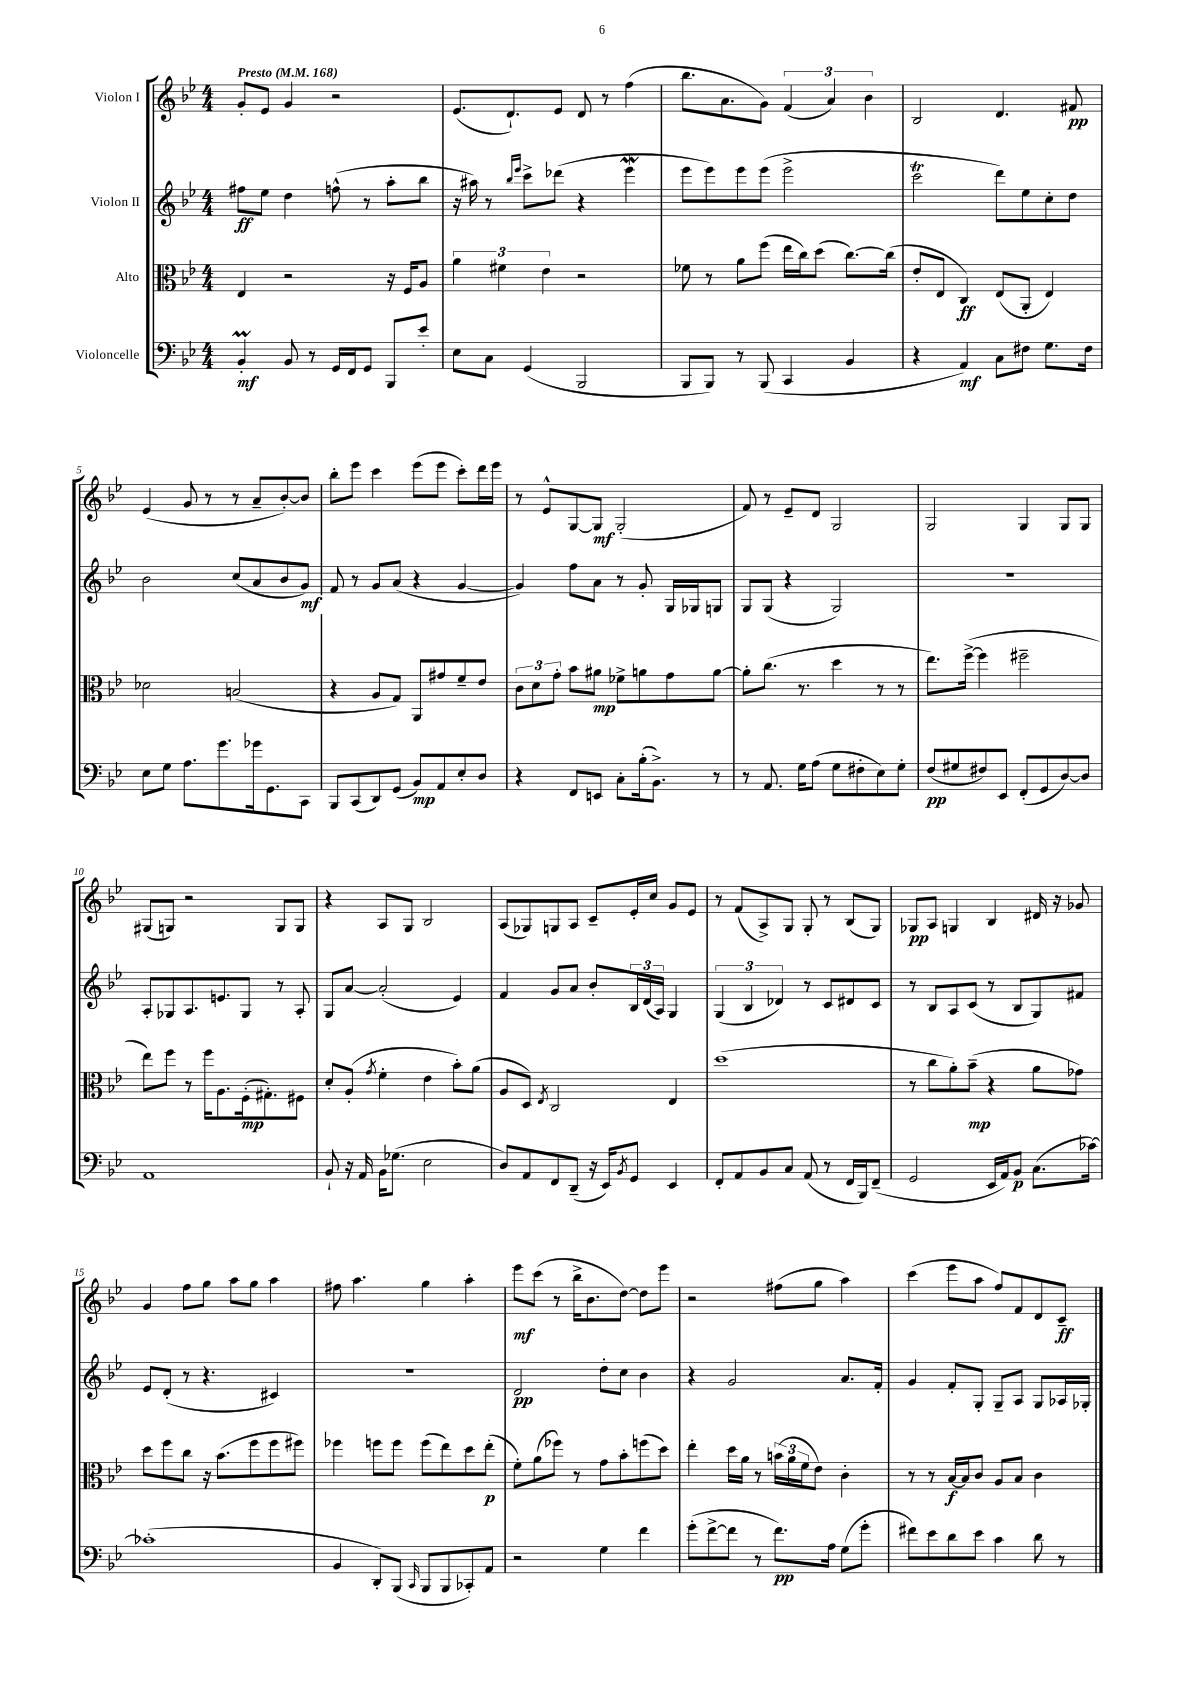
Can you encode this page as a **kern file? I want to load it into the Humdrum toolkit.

**kern	**kern	**kern	**kern
*staff4	*staff3	*staff2	*staff1
*clefF4	*clefC3	*clefG2	*clefG2
*k[b-e-]	*k[b-e-]	*k[b-e-]	*k[b-e-]
*M4/4	*M4/4	*M4/4	*M4/4
*MM168	*MM168	*MM168	*MM168
4BB-'/	4E-/	8ff#\L	8g'/L
.	.	8ee-\J	8e-/J
8BB-/	2r	4dd\	4g/
8r	.	.	.
16GG/LL	.	(8ff^^\	2r
16FF/J	.	.	.
8GG/J	.	8r	.
8BBB-/L	16r	8aa'\L	.
.	16F/LK	.	.
8e-'/J	8A/J	8bb-\J	.
=	=	=	=
8E-\L	6a\	16r	(8.e-/L
.	.	16aa#\)	.
8C\J	.	8r	.
.	6f#\	.	.
.	.	.	8.d`/)
.	.	16qqbb-/LL	.
.	.	16qqeee-/JJ	.
(4GG/	.	8ccc^\L	.
.	6e-\	.	.
.	.	(8ddd-\J	8e-/J
2BBB-/	2r	4r	8d/
.	.	.	8r
.	.	4eee-\	(4ff\
=	=	=	=
8BBB-/L	8f-\	8eee-\L	8.bb-\L
8BBB-/J)	8r	8eee-\)	.
.	.	.	8.a\
8r	8a\L	8eee-\	.
(8BBB-/	(8ff\J	(8eee-\J	8g\J)
4CC/	16ee-\LL	2eee-^\	(6f/
.	16cc\J)	.	.
.	(8dd\J	.	.
.	.	.	6a/)
4BB-/	[8.cc\L)	.	.
.	.	.	6b-\
.	(16cc\]Jk	.	.
=	=	=	=
4r	8e-'/L	2ccc\	2B-/
.	8E-/J	.	.
4AA/)	4C/)	.	.
8C\L	(8E-/L	8ddd\L)	4.d/
8F#\J	8AA'/J	8ee-\	.
8.G\L	4E-/)	8cc'\	.
.	.	8dd\J	8f#/
16F#\Jk	.	.	.
=	=	=	=
8E-\L	2d-\	2b-\	(4e-/
8G\J	.	.	.
8.A\L	.	.	8g/
.	.	.	8r
8.g\	.	.	.
.	(2B/	(8cc/L	8r
16g-\k	.	8a/	8a~/L
8.GG\	.	.	.
.	.	8b-/	[8b-'/)
8CC\J	.	8g/J)	8b-/]J
=	=	=	=
8BBB-/L	4r	8f/	8bb-'\L
(8CC/	.	8r	8eee-\J
8DD/)	8A/L	8g/L	4ccc\
(8GG/J	8G/J)	(8a/J	.
8BB-/L)	8AA/L	4r	(8eee-\L
8AA/	8g#/	.	8eee-\J
8E-'/	8f~/	[4g/	8ccc'\L)
8D/J	8e-/J	.	16ddd\L
.	.	.	16eee-\JJ
=	=	=	=
4r	12c\L	4g/])	8r
.	12d\	.	.
.	.	.	8e-^^/L
.	12g'\J	.	.
8FF/L	8b-\L	8ff\L	[8G/
8EE/J	8a#\J	8a\J	8G/]J
8C'\L	8f-^\L	8r	(2G'/
(16B-'\k	8a\	8g'/	.
8.BB-^\J)	.	.	.
.	8g\	16G/LL	.
.	.	16G-/J	.
8r	[8a\J	8G/J	.
=	=	=	=
8r	8a'\]L	8G/L	8f/)
8.AA/	(8.cc\J	(8G/J	8r
.	.	4r	8e-~/L
16G\LK	8.r	.	.
(8A\J	.	.	8d/J
8G\L	4dd\	2G/)	2G/
8F#'\	.	.	.
8E-\)	8r	.	.
8G'\J	8r	.	.
=	=	=	=
(8F/L	8.ee-\L)	1r	2G/
8G#/	.	.	.
.	([16ff^\Jk	.	.
8F#/)	4ff\]	.	.
8EE-/J	.	.	.
(8FF'/L	2ff#~\	.	4G/
8GG/	.	.	.
[8D/)	.	.	8G/L
8D/]J	.	.	8G/J
=	=	=	=
1AA	8ee-\L)	8A'/L	(8G#/L
.	8ff\J	8G-/	8G/J)
.	8r	8.A/	2r
.	16ff\LK	.	.
.	8.A\	8.e/	.
.	(16F'\k	8G-/J	.
.	8.G#'\)	.	.
.	.	8r	8G/L
.	8F#\J	8A'/	8G/J
=	=	=	=
8BB-`/	8d'/L	8G/L	4r
16r	(8A'/J	[8a/J	.
16AA/	.	.	.
.	8qg/	.	.
16BB-\LK	4f'\	(2a'/]	8A/L
(8.G-\J	.	.	.
.	.	.	8G/J
2E-\	4e-\	.	2B-/
.	8b-'\L)	4e-/)	.
.	(8a\J	.	.
=	=	=	=
8D/L)	8A/L	4f/	(8A/L
8AA/	8D/J)	.	8G-/)
.	8qE-/	.	.
8FF/	2C/	8g/L	8G/
(8DD~/J	.	8a/J	8A/J
16r	.	8b-'/L	8c~/L
16EE-/LK)	.	.	.
8qBB-/	.	.	.
8GG/J	.	24B-/L	16e-'/L
.	.	(24d/	.
.	.	.	16cc/JJ
.	.	24A/JJ)	.
4EE-/	4E-/	4G/	8g/L
.	.	.	8e-/J
=	=	=	=
8FF'/L	(1dd	(6G/	8r
8AA/	.	.	(8f/L
.	.	6B-/	.
8BB-/	.	.	8A^/)
.	.	6d-/)	.
8C/J	.	.	8G/J
(8AA/	.	8r	8G'/
8r	.	8c/L	8r
16FF/LL	.	8d#/	(8B-/L
16BBB-/J)	.	.	.
(8FF~/J	.	8c/J	8G/J)
=	=	=	=
2GG/	8r	8r	8G-/L
.	8cc\L	8B-/L	8A/J
.	8a'\)	8A/	4G/
.	(8b-~\J	(8c/J	.
16EE-/LL	4r	8r	4B-/
16AA/J)	.	.	.
8BB-/J	.	8B-/L	.
(8.C\L	8a\L	8G/)	16d#/
.	.	.	16r
.	8g-\J)	8f#/J	8g-/
[16c-\Jk)	.	.	.
=	=	=	=
(1c-']	8dd\L	8e-/L	4g/
.	8ff\	(8d'/J	.
.	8cc\J	8r	8ff\L
.	16r	4.r	8gg\J
.	(8.b-\L	.	.
.	.	.	8aa\L
.	8ff\	.	8gg\J
.	8ff\	4c#/)	4aa\
.	8ff#\J)	.	.
=	=	=	=
4BB-/	4ff-\	1r	8ff#\
.	.	.	4.aa\
8DD'/L)	8ff\L	.	.
(8BBB-/J	8ff\J	.	.
16qqCC/	.	.	.
8BBB-/L	(8ff\L	.	4gg\
8BBB-/	8ee-\)	.	.
8CC-'/)	8dd\	.	4aa'\
8AA/J	(8ee-'\J	.	.
=	=	=	=
2r	8f'\L)	2d/	8eee-\L
.	(8a\	.	(8ccc\J
.	8ff-\J)	.	8r
.	8r	.	16bb-^\LK
.	.	.	8.b-\
4G\	8g\L	8dd'\L	.
.	8b-'\	8cc\J	[8dd\J)
4f\	(8ff\	4b-\	8dd\]L
.	8dd\J)	.	8eee-\J
=	=	=	=
(8g'\L	4ee-'\	4r	2r
[8f^\	.	.	.
8f\]J	16dd\LL	2g/	.
.	16a\JJ	.	.
8r	8r	.	.
8.f\L)	(24b\LL	.	(8ff#\L
.	24a\	.	.
.	24f\J	.	.
.	8e-\J)	.	8gg\J
16A\Jk	.	.	.
(8G\L	4c'\	8.a/L	4aa\)
8g'\J	.	.	.
.	.	16f'/Jk	.
=	=	=	=
8f#\L)	8r	4g/	(4ccc\
8e-\	8r	.	.
8d\	[16B-/LL	8f'/L	8eee-\L
.	16B-/]J	.	.
8e-\J	8c/J	8G'/J	8aa\J
4c\	8A/L	8G~/L	8ff/L)
.	8B-/J	8A/J	8f/
8d\	4c\	8G/L	8d/
8r	.	16A-/L	8c~/J
.	.	16G-'/JJ	.
==	==	==	==
*-	*-	*-	*-
